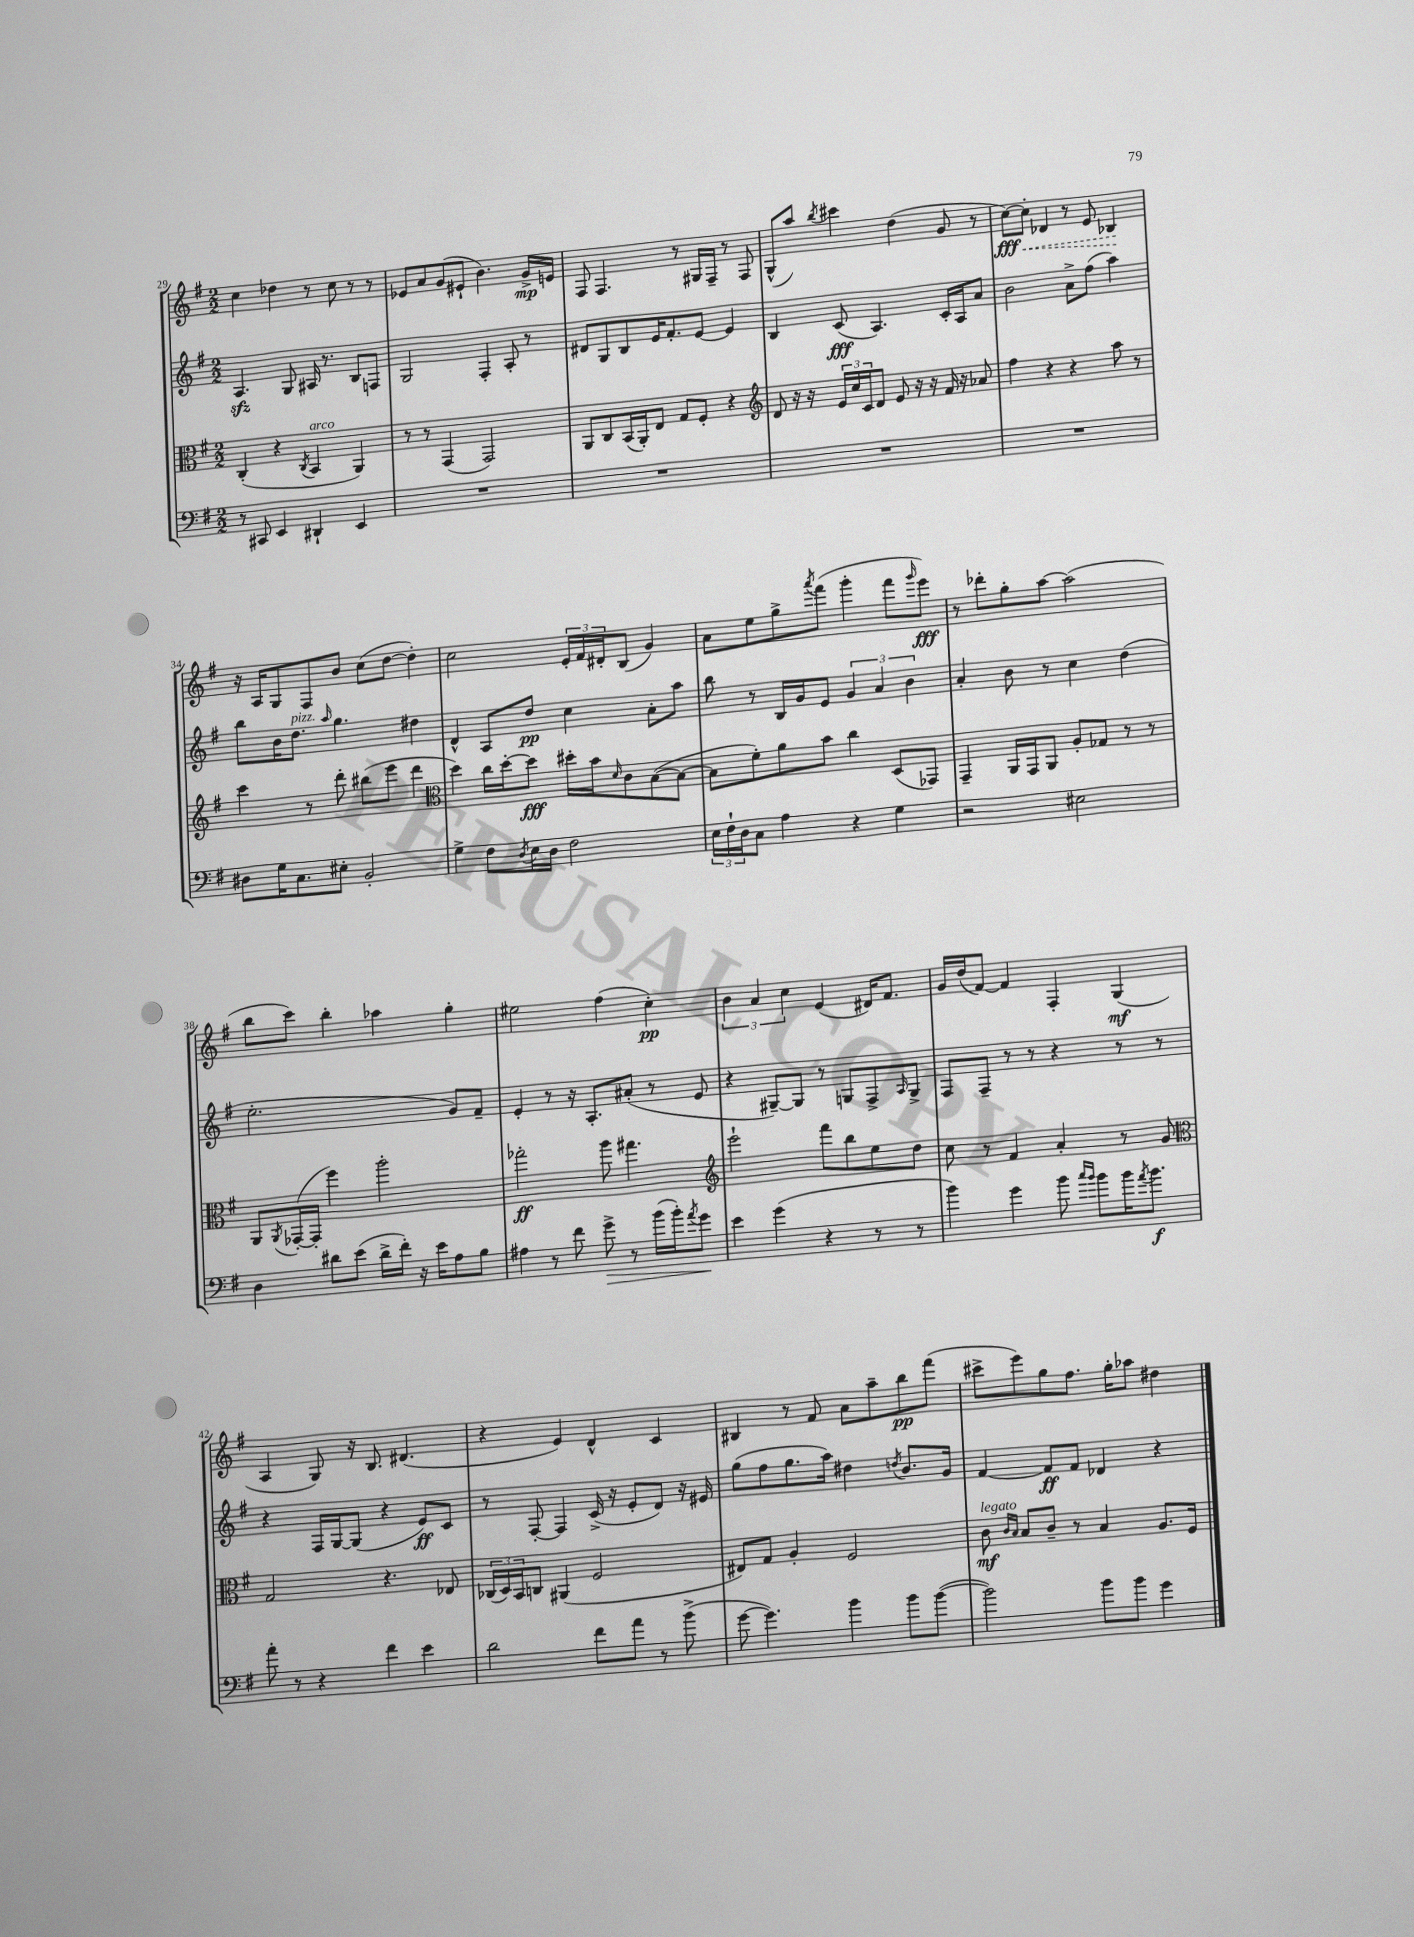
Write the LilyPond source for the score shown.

<<
\new StaffGroup <<
\new Staff = "s0" {
    \clef treble \key g \major \numericTimeSignature \time 2/2
    c''4 des''4 r8 c''8 r8 r8 |
    ees'8 a'8 g'8( eis'8-! b'4.) g'16->\mp e'16 |
    fis8 fis4. r8 gis16 fis16-- r8 fis8 |
    g8-^( a''8) \acciaccatura { b''8 } cis'''4 d''4( g'8 r8 |
    c''8~\fff) \once \override Hairpin.style = #'dashed-line c''8-.\< des'4 r8 e'8 bes4\! |
    r16 a16 g8 fis8 b'8 c''8( d''8~ d''4-.) |
    c''2 \tuplet 3/2 { e'16-. fis'16 dis'16-. } b8( g'4) |
    a'8 e''8 g''8-> \acciaccatura { a'''8 } fis'''8( g'''4-. fis'''8 \grace { g'''16 } e'''8\fff) |
    r8 des'''8-. g''8-. a''8~ a''2( |
    b''8 c'''8) b''4-. aes''4 g''4-. |
    eis''2 fis''4( c''4-.\pp) |
    \tuplet 3/2 { b'4 a'4 c''4 } e'4( dis'16) fis'8. |
    g'16 d''16( fis'8~) fis'4 fis4-. g4\mf( |
    a4 g8) r16 b8. dis'4.( |
    r4 e'4) d'4-^ c'4 |
    bis4 r8 fis'8 a'8 a''8-- b''8\pp fis'''8( |
    cis'''8-> e'''8) g''8 fis''8. g''16-. aes''8 dis''4 \bar "|." |
}
\new Staff = "s1" {
    \clef treble \key g \major \numericTimeSignature \time 2/2
    a4.\sfz g8 ais16 r8. b8 f8 |
    g2 fis4-. a8-. r8 |
    dis'8 g8 b8 e'16 fis'8.-. e'8~ e'4 |
    b4 c'8\fff( a4.) c'16-. a16 a'8 |
    b'2 a'8-> fis''8( a''4) |
    b''8 b'16 d''8.^\markup { \italic "pizz." } \grace { a''16 } g''4. dis''4 |
    d'4-^ a8 d''8\pp c''4 a'8-. a''8 |
    b''8 r8 b16 g'16 e'8 \tuplet 3/2 { g'4 a'4 b'4 } |
    a'4-. b'8 r8 c''4 d''4( |
    e''2.-. g'8) fis'8-- |
    e'4-. r8 r16 a8.-. ais'8-.( r8 e'8 |
    r4 gis8~--) gis8 r8 g8 fis8-> \grace { a16 } g8-> |
    fis8 fis8-- r8 r8 r4 r8 r8 |
    r4 fis16 g16~ g8( r4 e'8\ff) c'8 |
    r8 fis8~-. fis4 c'16->( r16 e'8-. d'8) r16 eis'16 |
    g''8( fis''8 g''8. a''16) dis''4 \acciaccatura { d''8 } b'8. g'16 |
    fis'4~ fis'8\ff fis'8 des'4 r4 \bar "|." |
}
\new Staff = "s2" {
    \clef alto \key g \major \numericTimeSignature \time 2/2
    c4-.( r4 \acciaccatura { c8 } b,4^\markup { \italic "arco" } a,4) |
    r8 r8 g,4( g,2) |
    a,8 c8 b,16( a,16-.) e8 g8 fis8-. r4 |
    \clef treble d'8 r16 r16 \tuplet 3/2 { e'16 c''16 c'16 } d'8 e'8 r16 r16 fis'16 r16 aes'8 |
    fis''4 r4 r4 a''8 r8 |
    c'''4 r8 d'''8-. bis''8( e'''8 d'''4 |
    \clef alto d''4) c''16 d''16~-. d''8\fff dis''16-. b'16 \grace { d'16 } c'8 b8~( b8~ |
    b8 fis'8-.) a'8 b'8 c''4 d8( ges,8) |
    g,4-- a,16 g,16 a,8 a8-. ges8 r8 r8 |
    a,8 \acciaccatura { a,8 } ges,16~-.( ges,16-. fis''4) a''2-. |
    ges''2-.\ff a''8 gis''4. |
    \clef treble e'''2-! fis'''8 b''8 e''8 d''8 |
    c''8 r8 fis'4 a'4-. r8 g'8 |
    \clef alto g2 r4. ees8 |
    \tuplet 3/2 { ces16( d16) b,16 } c8 ais,4( fis2 |
    eis8) g8 a4-. fis2 |
    c'8\mf^\markup { \italic "legato" } \grace { c'16 b16 } b8 c'8-- r8 b4 a8. fis16 \bar "|." |
}
\new Staff = "s3" {
    \clef bass \key g \major \numericTimeSignature \time 2/2
    r8 cis,8 e,4 dis,4-! e,4 |
    R1 |
    R1 |
    R1 |
    R1 |
    dis8 g16 c8. eis8-. b,2-. |
    g4-> fis8 \acciaccatura { d8 } e16 d16 fis2 |
    \tuplet 3/2 { e16 fis16-! d16 } c8 a4 r4 g4 |
    r2 eis2 |
    d4 dis'8 e'8( dis'16-> fis'16-.) r16 e'16 a8 b8 |
    ais4 r8 fis'8 g'8->\> r8 b'16( b'16-.) \acciaccatura { a'8 } g'8\! |
    e'4 g'4( r4 r8 r8 |
    b'4) g'4 b'8 \grace { c''16 b'16 } b'8 b'16 \acciaccatura { a'8 } b'8.\f |
    a'8-. r8 r4 fis'4 e'4 |
    d'2 fis'8 a'8 r8 b'8->( |
    g'8~ g'4.) b'4 b'8 b'8~( |
    b'2) b'8 b'8 g'4 \bar "|." |
}
>>
>>
\layout { \context { \Score currentBarNumber = #29 } }
